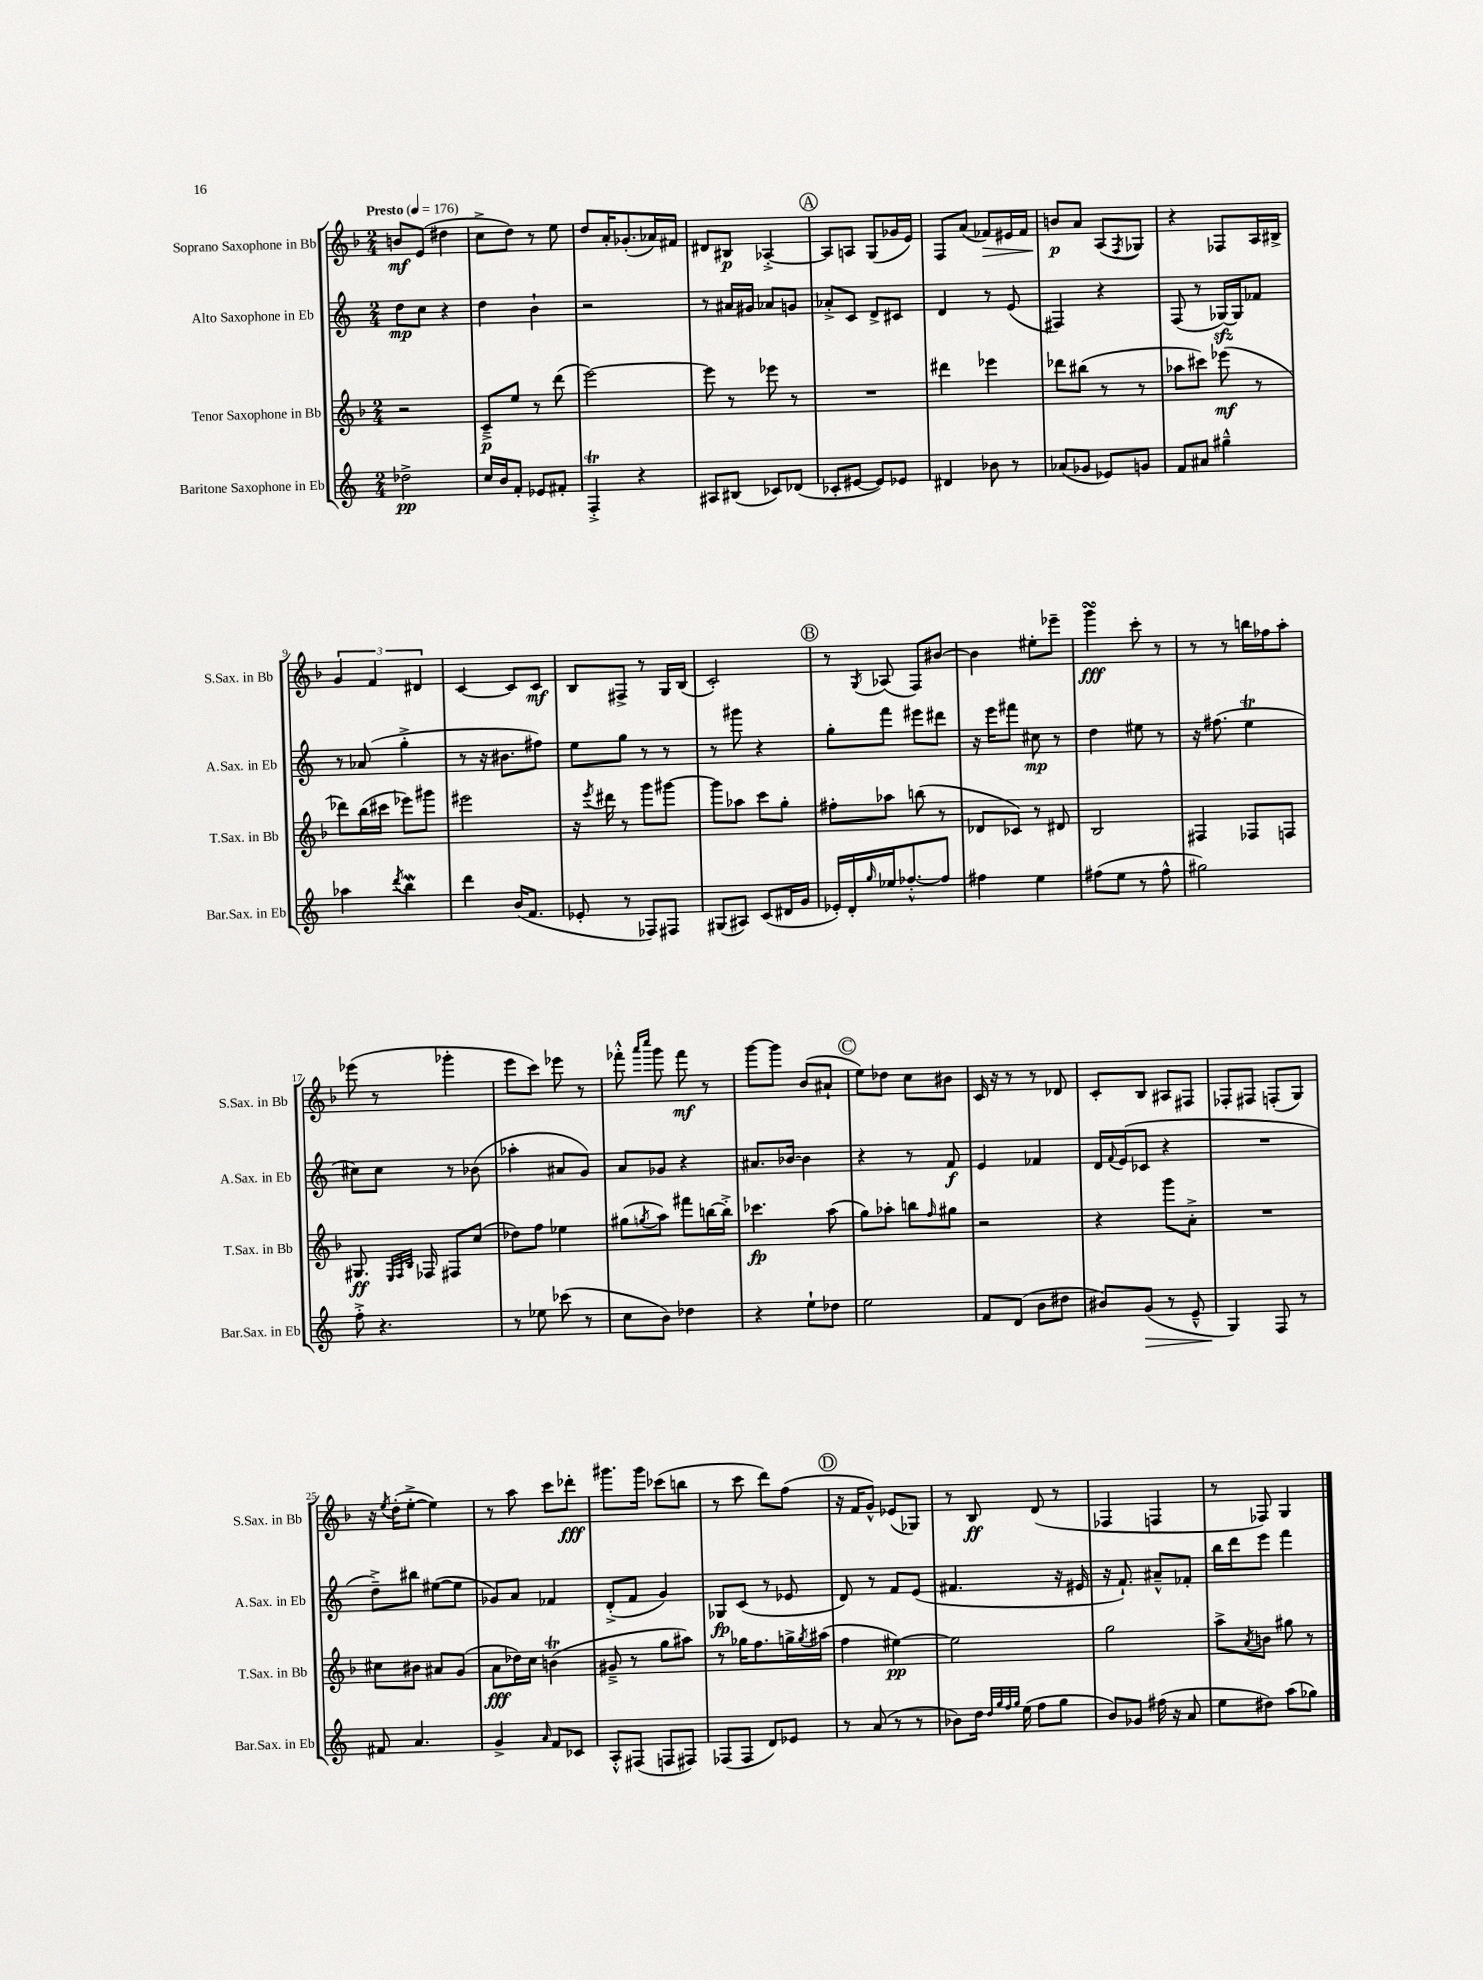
<<
\new StaffGroup <<
\new Staff = "s0" \with { instrumentName = "Soprano Saxophone in Bb" shortInstrumentName = "S.Sax. in Bb" } {
    \clef treble \key f \major \numericTimeSignature \time 2/4 \tempo "Presto" 4 = 176
    b'8\mf e'8( dis''4 |
    c''8-> d''8) r8 e''8 |
    d''8 a'16-. ges'8.-.( aes'16) fis'16 |
    dis'8 bis8\p aes4~-.-> |
    \mark \markup { \circle "A" } aes8 a8 g8( ges'16 e'16) |
    f8 a'8( fes'8\>) eis'16 fes'16 |
    b'8\p\! a'8 a8( \acciaccatura { f8 } ges8) |
    r4 fes8 a16 bis16-> |
    \tuplet 3/2 { g'4 f'4 dis'4 } |
    c'4~ c'8 c'8\mf |
    bes8 fis8-> r8 g16 bes16( |
    c'2-.) |
    \mark \markup { \circle "B" } r8 \acciaccatura { g8 } aes8( f8) bis'8~ |
    bis'4 eis''8-. ees'''8-- |
    g'''4\turn\fff c'''8-. r8 |
    r8 r8 b''16 fes''16 a''8-. |
    ees'''8( r8 ges'''4-. |
    e'''8 c'''8) ees'''8 r8 |
    fes'''8-.-^ \grace { a'''16 c''''16 } g'''8 fes'''8\mf r8 |
    g'''8~ g'''8 bes'8( ais'8-! |
    \mark \markup { \circle "C" } e''8) des''8 c''8 bis'8 |
    c'16 r16 r8 r8 des'8 |
    c'8-. bes8 ais8 fis8 |
    fes8-. fis8 f8-.( g8) |
    r16 \acciaccatura { e''8 } d''16-.( e''8~-.-> e''4) |
    r8 a''8 c'''8 des'''8-.\fff |
    gis'''8. gis'''16 ces'''8( b''8 |
    r8 c'''8 d'''8) f''8( |
    \mark \markup { \circle "D" } r16 f'16 g'8-^) ees'8( ges8) |
    r8 bes8\ff d'8( r8 |
    fes4 f4 |
    r8 fes8) g4 \bar "|." |
}
\new Staff = "s1" \with { instrumentName = "Alto Saxophone in Eb" shortInstrumentName = "A.Sax. in Eb" } {
    \clef treble \key c \major \numericTimeSignature \time 2/4
    d''8\mp c''8 r4 |
    d''4 b'4-! |
    r2 |
    r8 ais'16 gis'16 aes'8 g'8 |
    \mark \markup { \circle "A" } aes'8-.-> c'8 d'8-> cis'8 |
    d'4 r8 e'8( |
    fis4) r4 |
    f8( r8 ges16~\sfz) ges16 fes'8 |
    r8 aes'8( g''4-.-> |
    r8 r16 bis'8. fis''8) |
    e''8 g''8 r8 r8 |
    r8 gis'''8 r4 |
    \mark \markup { \circle "B" } g''8-. f'''8 eis'''8 dis'''8 |
    r16 e'''16 fis'''8 cis''8\mp r8 |
    d''4 eis''8 r8 |
    r16 fis''8.( e''4\trill |
    cis''8) cis''8 r8 bes'8( |
    aes''4-. ais'8 g'8) |
    a'8 ges'8 r4 |
    ais'8. bes'16~ bes'4 |
    \mark \markup { \circle "C" } r4 r8 f'8\f |
    e'4 fes'4 |
    d'16 \appoggiatura { f'8 } e'16( ces'8 r4 |
    R2 |
    d''8--->) bis''8 eis''8~( eis''8 |
    ges'8) a'8 fes'4 |
    d'8-.->( f'8 g'4) |
    ges8\fp c'8( r8 ees'8 |
    \mark \markup { \circle "D" } d'8) r8 f'8 e'8( |
    fis'4. r16 eis'16 |
    r16 f'8.-!) ais'8---^ fes'8-. |
    b''16 d'''16 e'''8 f'''4 \bar "|." |
}
\new Staff = "s2" \with { instrumentName = "Tenor Saxophone in Bb" shortInstrumentName = "T.Sax. in Bb" } {
    \clef treble \key f \major \numericTimeSignature \time 2/4
    r2 |
    c'8--->\p e''8 r8 d'''8( |
    e'''2~) |
    e'''8 r8 ees'''8 r8 |
    \mark \markup { \circle "A" } R2 |
    dis'''4 ees'''4 |
    des'''8 bis''8( r8 r8 |
    aes''8 cis'''8) ees'''8\mf( r8 |
    des'''8) bes''16( cis'''16 ees'''8) gis'''8 |
    eis'''2 |
    r16 \acciaccatura { e'''8 } dis'''16 r8 g'''8 gis'''8~ |
    gis'''8 aes''8 c'''8 g''8-. |
    \mark \markup { \circle "B" } fis''8-. aes''8 b''8( r8 |
    des'8 ces'8) r8 dis'8 |
    bes2 |
    fis4 fes8 f8 |
    gis8.\ff \grace { e32 f32 bes32 } fes16 fis8 c''8( |
    des''8) f''8 ees''4 |
    gis''8( \acciaccatura { g''8 } a''8) fis'''8 b''16~ b''16-.-> |
    ces'''4.\fp a''8( |
    \mark \markup { \circle "C" } g''8) aes''8-. b''8 \grace { f''16 } gis''8 |
    r2 |
    r4 g'''8 a'8-.-> |
    R2 |
    cis''8 bis'8 ais'8 g'8( |
    a'8\fff des''16) c''16 b'4\trill( |
    gis'8---> r8 g''8 ais''8) |
    r8 ges''16 f''8. g''16-> \acciaccatura { g''8 } ais''16( |
    \mark \markup { \circle "D" } f''4 eis''4~\pp) |
    eis''2 |
    g''2 |
    a''8-> \acciaccatura { a'8 } b'8 gis''8 r8 \bar "|." |
}
\new Staff = "s3" \with { instrumentName = "Baritone Saxophone in Eb" shortInstrumentName = "Bar.Sax. in Eb" } {
    \clef treble \key c \major \numericTimeSignature \time 2/4
    des''2->\pp |
    c''16 b'16 f'8-. ees'8 fis'8-. |
    f4-.->\trill r4 |
    ais8 bis8( ces'8) des'8( |
    \mark \markup { \circle "A" } ces'8-. eis'8~ eis'8) ees'8 |
    dis'4 bes'8 r8 |
    aes'8( ges'8 ees'8) g'8 |
    f'8 ais'8 gis''4---^ |
    aes''4 \acciaccatura { d'''8 } b''4\mordent |
    d'''4 b'16( f'8. |
    ees'8-. r8 fes8) fis8 |
    gis8( ais8) c'8( dis'16 g'16 |
    \mark \markup { \circle "B" } ees'16-.) d'16-. \grace { g''16 } ees''16 fes''8.~-.-^ fes''8 |
    fis''4 e''4 |
    fis''8( e''8 r8 fis''8-^ |
    gis''2) |
    f''8-.-> r4. |
    r8 ees''8 ces'''8( r8 |
    c''8 b'8) des''4 |
    r4 e''8-! des''8 |
    \mark \markup { \circle "C" } e''2 |
    f'8 d'8( b'8 dis''8 |
    bis'8) g'8\>( r8 e'8---^ |
    g4\!) f8 r8 |
    fis'8 a'4. |
    g'4-> \grace { a'16 } f'8 ces'8 |
    a8-.-^ fis8( f8 fis8) |
    fes8( fes8 d'8) ees'8 |
    \mark \markup { \circle "D" } r8 a'8( r8 r8 |
    bes'8) d''16 \grace { d''32 g''32 f''32 g''32 } e''16( f''8 g''8 |
    b'8) ges'8 fis''16( r16 a'8 |
    e''8 dis''8) a''8( ges''8) \bar "|." |
}
>>
>>
